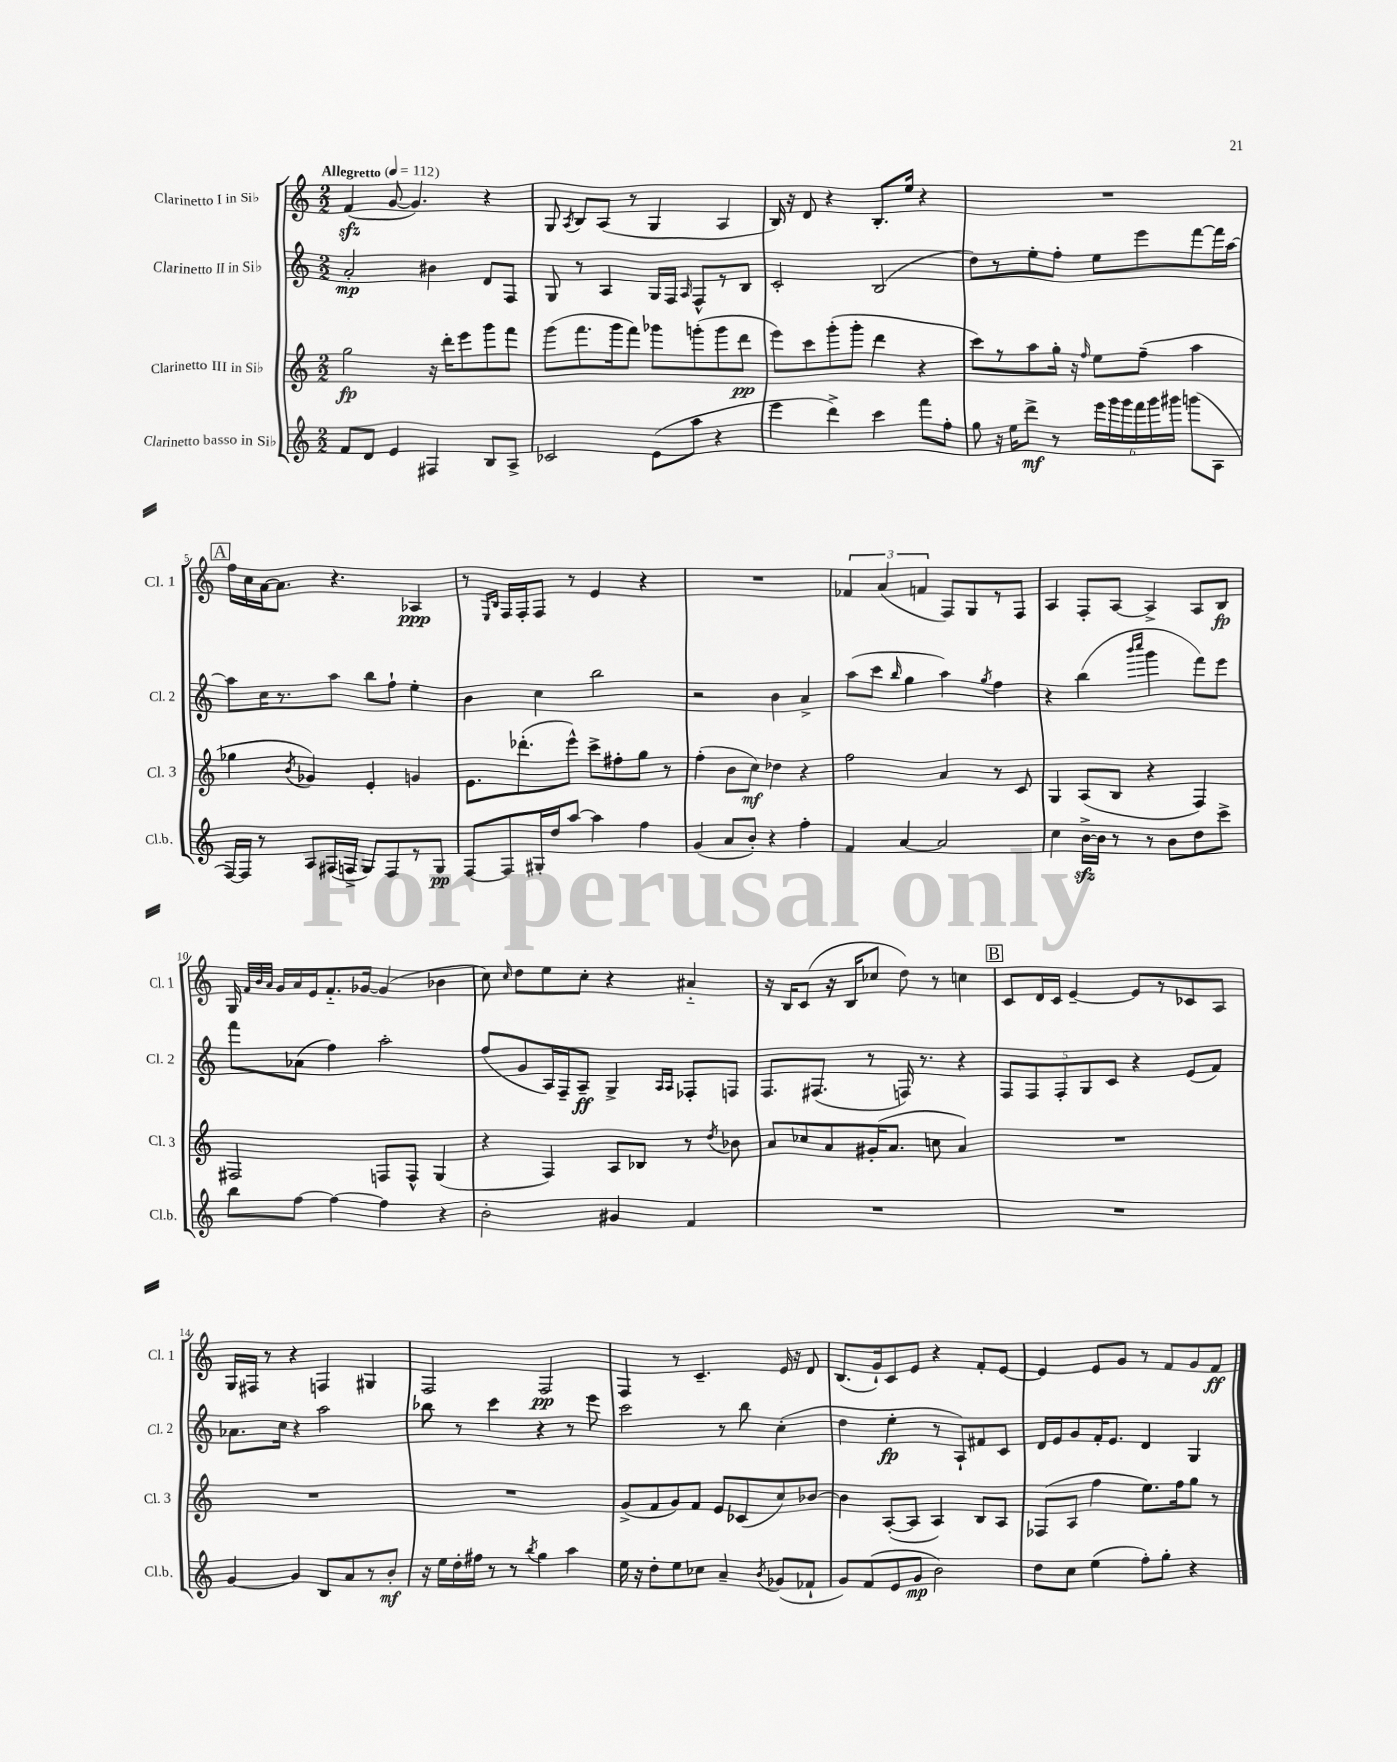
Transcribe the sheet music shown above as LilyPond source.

<<
\new StaffGroup <<
\new Staff = "s0" \with { instrumentName = "Clarinetto I in Sib" shortInstrumentName = "Cl. 1" } {
    \clef treble \key c \major \numericTimeSignature \time 2/2 \tempo "Allegretto" 4 = 112
    \autoBeamOff f'4\sfz( g'8~ g'4.) r4 |
    g8 \acciaccatura { a8 } b8[ a8]( r8 g4 a4 |
    b16) r16 d'8 r4 b8.[-. e''16] r4 |
    R1 |
    \mark \markup { \box "A" } f''16[ c''16 a'16~ a'8.] r4. aes4\ppp |
    r8 \grace { e16[ b16] } f16[ f16-. f8] r8 e'4 r4 |
    R1 |
    \tuplet 3/2 { fes'4 a'4( f'4 } f8[) g8 r8 f8] |
    a4 f8[-. a8]~ a4-> a8[ b8]\fp |
    g16 \grace { f'32[ b'32 a'32] } g'16[ a'16 e'16 f'8.-_ ges'16]~ ges'4( bes'4 |
    c''8) \grace { c''16 } d''8[ e''8 c''8]-. r4 ais'4-_ |
    r16 b16[ c'8]( r16 b16[ ces''8] d''8) r8 c''4 |
    \mark \markup { \box "B" } c'8[ d'16 c'16] e'4~-- e'8[ r8 ces'8 a8] |
    g16[ fis16] r8 r4 f4 gis4 |
    f2 f2\pp |
    f4 r8 c'4.-- e'16 r16 d'8 |
    b8.[( g'16-!) c'8 e'8] r4 f'8[-. e'8]~ |
    e'4 e'8[ g'8] r8 f'8[ g'8 f'8]\ff \bar "|." |
}
\new Staff = "s1" \with { instrumentName = "Clarinetto II in Sib" shortInstrumentName = "Cl. 2" } {
    \clef treble \key c \major \numericTimeSignature \time 2/2
    \autoBeamOff a'2-.\mp bis'4 d'8[ f8] |
    g8 r8 a4 g16[ f16] \grace { a16 } f8[-^ r8 b8] |
    c'2-. b2( |
    d''8[) r8 e''8-. f''8]-. e''8[ e'''8 f'''8~ f'''16 a''16]~ |
    \mark \markup { \box "A" } a''8[ c''16 r8. a''8] b''8[ f''8]-! e''4-. |
    b'4 c''4 b''2 |
    r2 b'4 a'4-> |
    a''8[( c'''8] \grace { b''16 } g''4 a''4) \acciaccatura { g''8 } f''4 |
    r4 b''4( \grace { b'''16[ c''''16] } g'''4 f'''8[) e'''8] |
    f'''8[ aes'8]( f''4) a''2-. |
    f''8[( g'8 a16) f16-- a8]--\ff g4-> \grace { a16[ a16] } fes8[-. f8] |
    f8.[ fis8.]( r8 f16) r8. r4 |
    \mark \markup { \box "B" } \tuplet 5/4 { f8[ f8 f8-. g8 c'8] } r4 e'8[( f'8]) |
    aes'8.[ c''16] r4 a''2 |
    bes''8 r8 c'''4 r4 r8 e'''8 |
    c'''2 r8 b''8 c''4-.( |
    d''4 e''4-.\fp r8 a8[-!) fis'8 c'8] |
    d'16[ e'16 g'8 f'16-. e'8.] d'4 g4 \bar "|." |
}
\new Staff = "s2" \with { instrumentName = "Clarinetto III in Sib" shortInstrumentName = "Cl. 3" } {
    \clef treble \key c \major \numericTimeSignature \time 2/2
    \autoBeamOff g''2\fp r16 d'''16[-. e'''8 g'''8 f'''8] |
    g'''8[( f'''8. g'''16 f'''8]) ges'''8[ g'''8-.( g'''8 d'''8]\pp |
    e'''8[) c'''8 g'''8-.( g'''8]-. d'''4 r4 |
    c'''8[) r8 a''8 g''16]-. r16 \grace { f''16 } e''8[ f''8]--( a''4 |
    \mark \markup { \box "A" } ges''4 \acciaccatura { b'8 } ges'4) e'4-. g'4 |
    e'8.[ des'''8.-.( e'''8]-^) c'''8[-> fis''8-. g''8] r8 |
    f''4-.( b'8[ c''8]\mf) des''4 r4 |
    f''2 a'4 r8 c'8 |
    g4 a8[( b8] r4 f4) |
    fis2 f8[ f8]-^ g4( |
    r4 f4) a8[ bes8] r8 \acciaccatura { d''8 } bes'8 |
    a'8[ ces''8 a'8 gis'16-.( a'8.] c''8 a'4) |
    \mark \markup { \box "B" } R1 |
    R1 |
    R1 |
    g'8[->( f'8 g'8) f'8] e'8[ ces'8( c''8) bes'8]~ |
    bes'4 a8[~-.( a8] a4) b8[ a8] |
    fes8[( a8] f''4 e''8.[) f''16 g''8] r8 \bar "|." |
}
\new Staff = "s3" \with { instrumentName = "Clarinetto basso in Sib" shortInstrumentName = "Cl.b." } {
    \clef treble \key c \major \numericTimeSignature \time 2/2
    \autoBeamOff f'8[ d'8] e'4 fis4 b8[ a8]-> |
    ces'2 e'8[( a''8] r4 |
    e'''4 d'''4->) c'''4 f'''8[ f''8]-. |
    g''8 r16 e''16[ d'''8]->\mf r8 \tuplet 6/4 { e'''16[ g'''16 g'''16 f'''16 g'''16 gis'''16] } g'''8[( a8] |
    \mark \markup { \box "A" } f16[~) f16] r8 a8[ fis16( f16]-> g8[) f8 r8 g8]\pp |
    f8[~ f8 gis16-. d''16 a''8]~ a''4 f''4 |
    g'4( a'8[ b'8]-.) r4 f''4-. |
    f'4 a'4~ a'2 |
    c''4 b'16[~->\sfz b'16] r8 r8 b'8[ d''8 c'''8]-> |
    b''8[ f''8]~ f''4~ f''4 r4 |
    b'2-. gis'4 f'4 |
    R1 |
    \mark \markup { \box "B" } R1 |
    g'4~ g'4 b8[ a'8 r8 b'8]-.\mf |
    r16 e''16[ d''16-. fis''16] r8 r8 \acciaccatura { b''8 } g''4 a''4 |
    e''16 r16 d''8[-. e''8 ces''8] a'4-- \acciaccatura { b'8 } ges'8[( fes'8]-! |
    g'8[) f'8( e'8 g'8]\mp b'2) |
    d''8[ c''8] e''4( f''8[-.) g''8]-. r4 \bar "|." |
}
>>
>>
